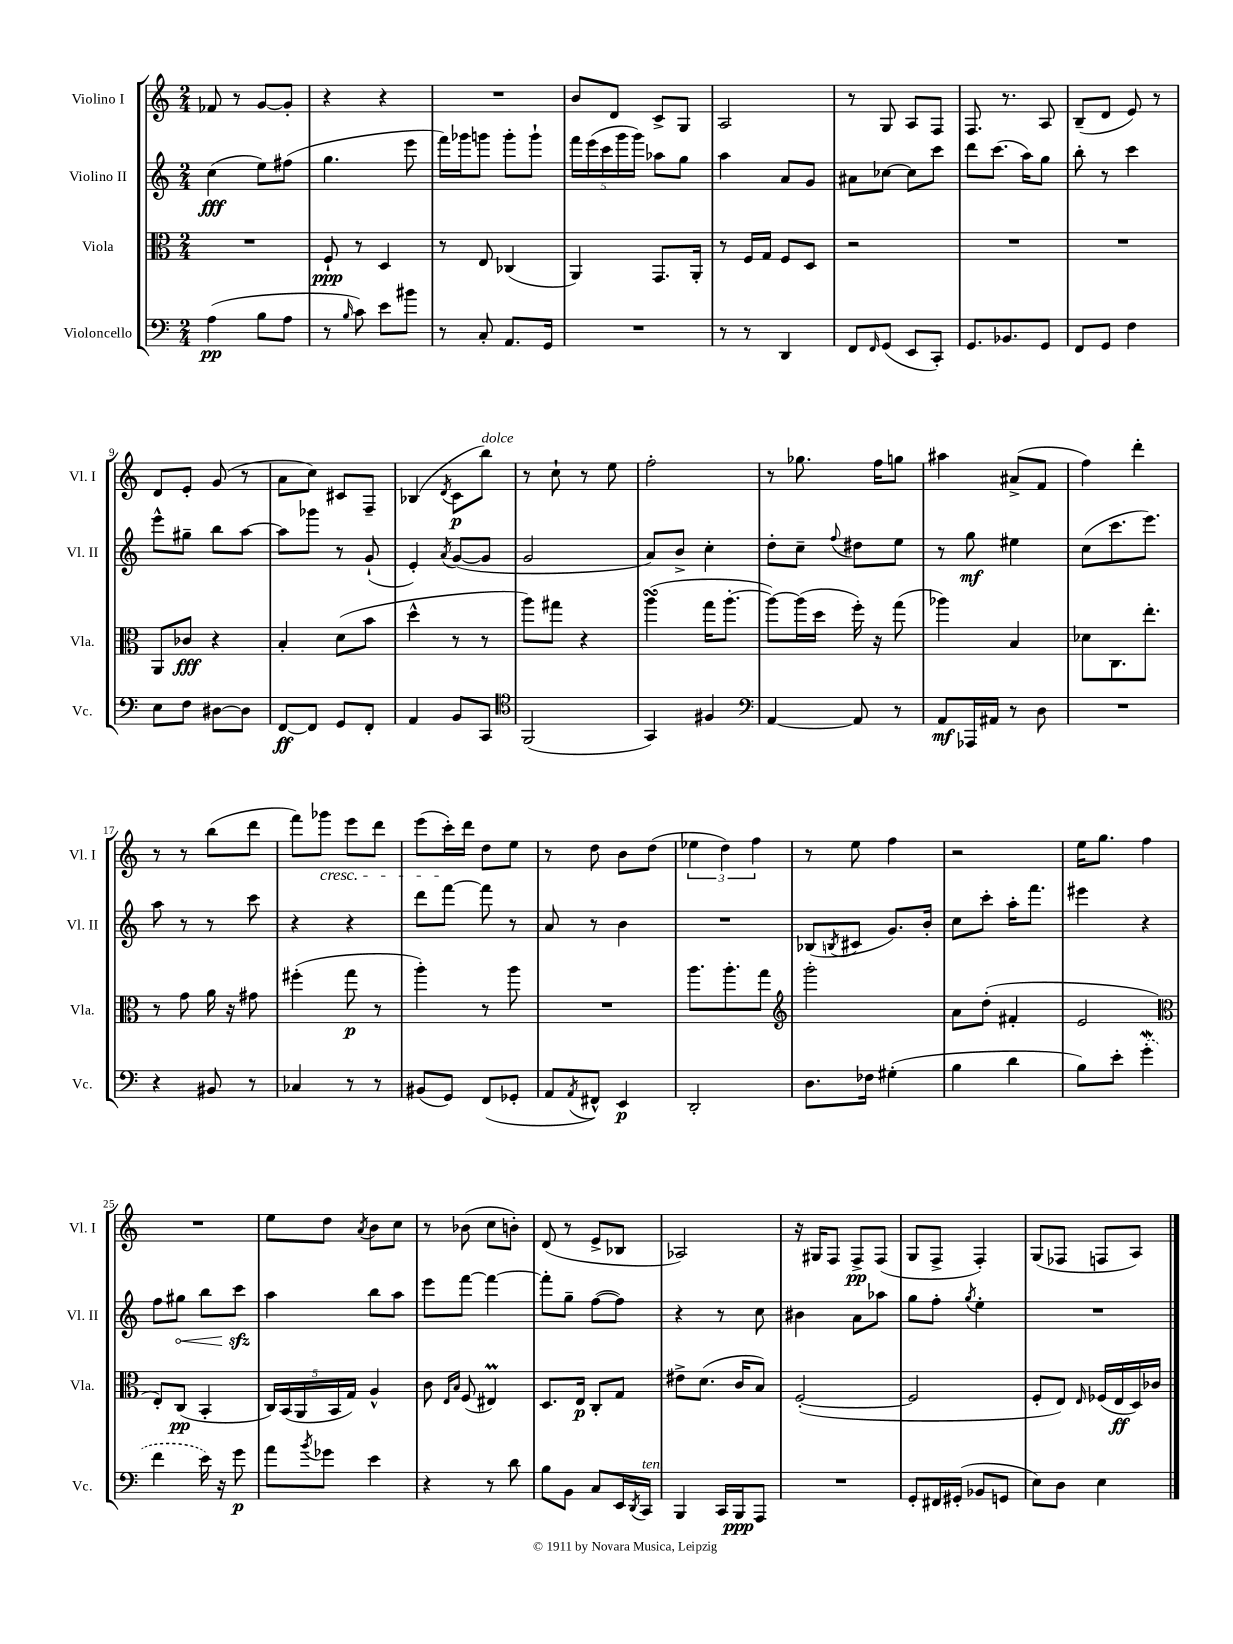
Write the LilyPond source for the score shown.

<<
\new StaffGroup <<
\new Staff = "s0" \with { instrumentName = "Violino I" shortInstrumentName = "Vl. I" } {
    \clef treble \key c \major \numericTimeSignature \time 2/4
    fes'8 r8 g'8~ g'8-. |
    r4 r4 |
    R2 |
    b'8 d'8 c'8-> g8 |
    a2 |
    r8 g8 a8 f8 |
    f8. r8. a8 |
    b8--( d'8 e'8) r8 |
    d'8 e'8-. g'8( r8 |
    a'8 c''8) cis'8 f8-- |
    bes4( \acciaccatura { d'8 } c'8\p b''8^\markup { \italic "dolce" }) |
    r8 c''8-! r8 e''8 |
    f''2-. |
    r8 ges''8. f''16 g''8 |
    ais''4 ais'8->( f'8 |
    f''4) d'''4-. |
    r8 r8 b''8( d'''8 |
    f'''8) ges'''8\cresc e'''8 d'''8 |
    e'''8( c'''16-.\!) d'''16 d''8 e''8 |
    r8 d''8 b'8 d''8( |
    \tuplet 3/2 { ees''4 d''4) f''4 } |
    r8 e''8 f''4 |
    r2 |
    e''16 g''8. f''4 |
    R2 |
    e''8 d''8 \acciaccatura { a'8 } b'8 c''8 |
    r8 bes'8( c''8 b'8-.) |
    d'8( r8 e'8-> bes8 |
    aes2) |
    r16 gis16 f8 f8->\pp f8( |
    g8 f8-> f4-.) |
    g8( fes8 f8 a8) \bar "|." |
}
\new Staff = "s1" \with { instrumentName = "Violino II" shortInstrumentName = "Vl. II" } {
    \clef treble \key c \major \numericTimeSignature \time 2/4
    c''4\fff( e''8) fis''8( |
    g''4. e'''8 |
    f'''16) ges'''16 g'''8 g'''8-. g'''8-! |
    \tuplet 5/4 { f'''16 e'''16( c'''16 g'''16 g'''16) } aes''8 g''8 |
    a''4 a'8 g'8 |
    ais'8 ces''8~ ces''8 c'''8 |
    d'''8 c'''8.( a''16) g''8 |
    b''8-. r8 c'''4 |
    e'''8-^ gis''8-- b''8 a''8~ |
    a''8 ges'''8 r8 g'8-!( |
    e'4-.) \acciaccatura { a'8 } g'8~( g'8 |
    g'2 |
    a'8) b'8-> c''4-. |
    d''8-. c''8-- \appoggiatura { f''8 } dis''8 e''8 |
    r8 g''8\mf eis''4 |
    c''8( c'''8. e'''8.) |
    a''8 r8 r8 c'''8 |
    r4 r4 |
    d'''8 f'''8~ f'''8 r8 |
    a'8 r8 b'4 |
    R2 |
    bes8( \acciaccatura { b8 } cis'8 g'8.) b'16-. |
    c''8 c'''8-. a''16-. f'''8. |
    eis'''4 r4 |
    f''8 \once \override Hairpin.circled-tip = ##t gis''8\< b''8 c'''8\sfz\! |
    a''4 b''8 a''8 |
    e'''8 f'''8~ f'''4~ |
    f'''8-. g''8-- f''8~( f''8) |
    r4 r8 c''8 |
    bis'4 a'8 aes''8 |
    g''8 f''8-. \acciaccatura { g''8 } e''4-. |
    R2 \bar "|." |
}
\new Staff = "s2" \with { instrumentName = "Viola" shortInstrumentName = "Vla." } {
    \clef alto \key c \major \numericTimeSignature \time 2/4
    R2 |
    f8-!\ppp r8 d4 |
    r8 e8 ces4( |
    a,4) g,8. a,16-. |
    r8 f16 g16 f8 d8 |
    r2 |
    R2 |
    R2 |
    a,8 ces'8\fff r4 |
    b4-. d'8( b'8 |
    d''4-^ r8 r8 |
    a''8) gis''8 r4 |
    a''4\turn( g''16 a''8.~-. |
    a''8~) a''16( d''16 f''16-.) r16 g''8( |
    aes''4) b4 |
    des'8 c8. e''8.-. |
    r8 g'8 a'16 r16 gis'8 |
    fis''4-.( g''8\p r8 |
    a''4-.) r8 a''8 |
    R2 |
    a''8. a''8.-. g''8 |
    \clef treble g'''2-. |
    a'8 d''8-.( fis'4-. |
    e'2 |
    \clef alto e8-.) c8\pp( b,4-. |
    \tuplet 5/4 { c16) b,16( a,16 b,16 g16) } a4-^ |
    c'8 \grace { e16 b16 } f8( eis4\prall) |
    d8. e16\p c8-. g8 |
    eis'8-> d'8.( c'16 b8) |
    f2~-.( |
    f2 |
    f8-. e8) \grace { e16 } fes16( e16\ff d16) ces'16 \bar "|." |
}
\new Staff = "s3" \with { instrumentName = "Violoncello" shortInstrumentName = "Vc." } {
    \clef bass \key c \major \numericTimeSignature \time 2/4
    a4\pp( b8 a8 |
    r8 \grace { b16 } c'8) e'8 bis'8 |
    r8 c8-. a,8. g,16 |
    R2 |
    r8 r8 d,4 |
    f,8 \grace { f,16 } g,8( e,8 c,8-.) |
    g,8. bes,8. g,8 |
    f,8 g,8 f4 |
    e8 f8 dis8~ dis8 |
    f,8~\ff f,8 g,8 f,8-. |
    a,4 b,8 c,8 |
    \clef tenor f,2( |
    g,4) fis4 |
    \clef bass a,4~ a,8 r8 |
    a,8\mf aes,,16 ais,16 r8 d8 |
    R2 |
    r4 bis,8 r8 |
    ces4 r8 r8 |
    bis,8( g,8) f,8( ges,8-. |
    a,8 \acciaccatura { a,8 } fis,8-^) e,4\p |
    d,2-. |
    d8. fes16 gis4-.( |
    b4 d'4 |
    b8) e'8-. \once \slurDashed g'4-.\mordent( |
    f'4 e'16) r16 g'8\p |
    a'8 \acciaccatura { b'8 } ges'8 e'4 |
    r4 r8 d'8 |
    b8 b,8 c8 e,16 \acciaccatura { d,8 } c,16^\markup { \italic "ten." } |
    b,,4 c,16 b,,16\ppp a,,8 |
    R2 |
    g,8-. fis,16 gis,16-.( bes,8 g,8 |
    e8) d8 e4 \bar "|." |
}
>>
>>
